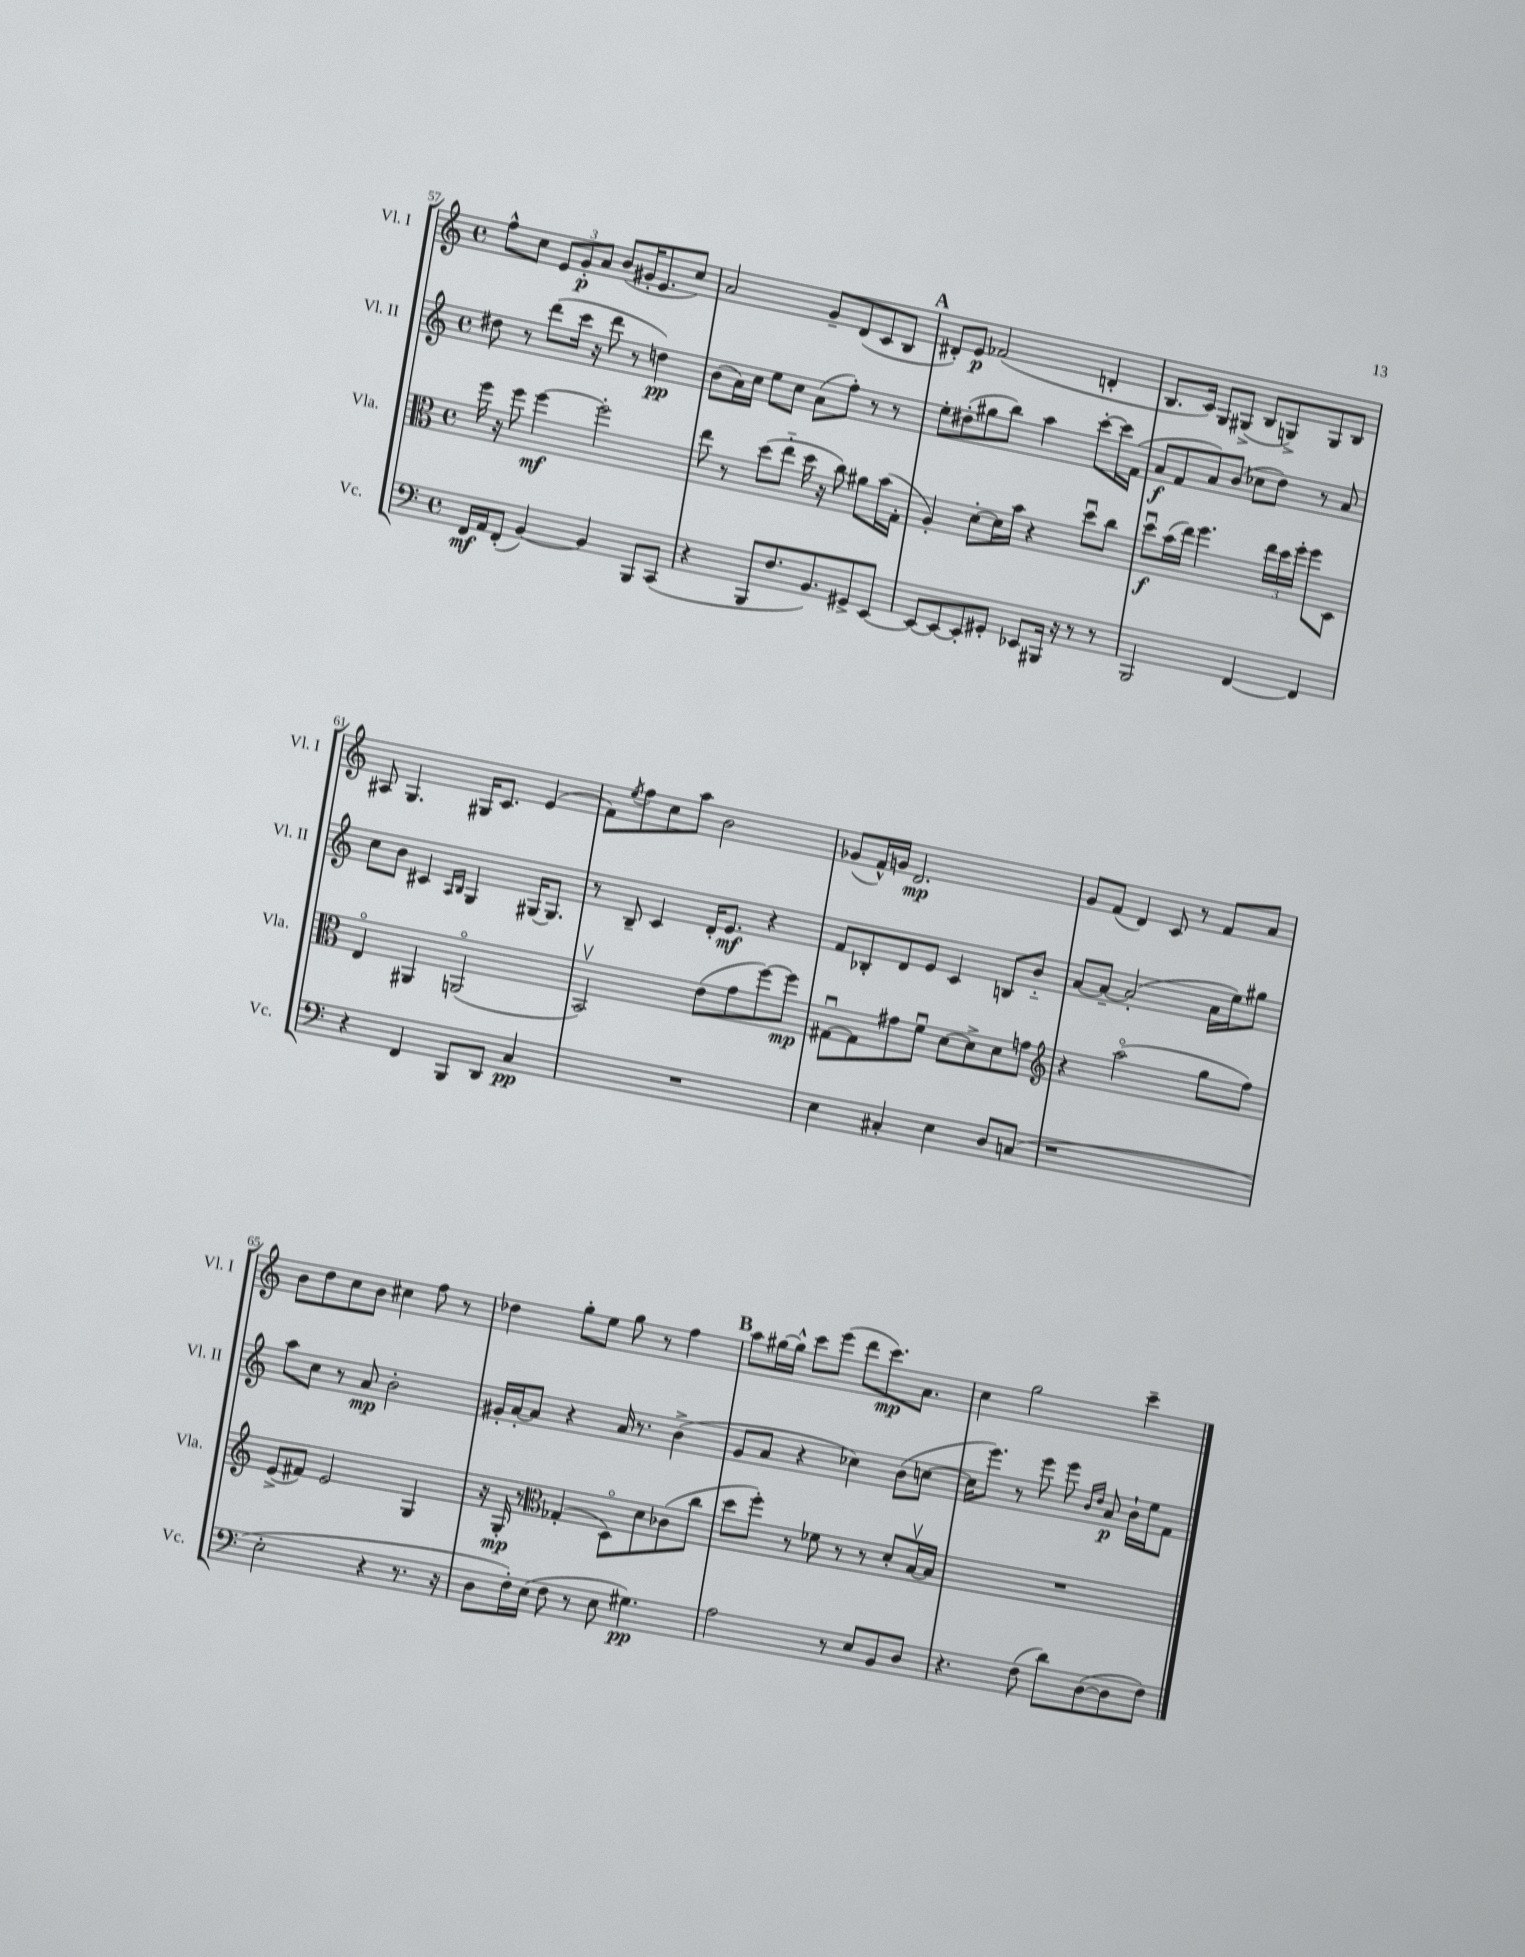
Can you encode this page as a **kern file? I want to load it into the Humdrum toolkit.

**kern	**kern	**kern	**kern
*staff4	*staff3	*staff2	*staff1
*clefF4	*clefC3	*clefG2	*clefG2
*k[]	*k[]	*k[]	*k[]
*M4/4	*M4/4	*M4/4	*M4/4
*met(c)	*met(c)	*met(c)	*met(c)
16FF	16ff	8dd#	8ff^^
16AA	16r	.	.
(8FF'	8ff	8r	8cc
[4BB)	[4ff	(8ddd	12e
.	.	.	12g'
.	.	16ccc	.
.	.	.	12a
.	.	16r	.
4BB]	2ff']	8ddd	(8b
.	.	8r	16g#'
.	.	.	8.e
8BBB	.	4dd)	.
(8CC	.	.	8cc)
=	=	=	=
4r	8ee	(8b	2a
.	8r	16a)	.
.	.	16cc	.
8BBB	(8dd	8ee	.
8.F	8ee'~	8cc	.
.	16dd	(8a	8g~
8.BB)	16r	.	.
.	8cc)	8ff')	(8d
8GG#^	8a#	8r	8c
[8EE	(16b	8r	8B
.	16G'	.	.
=	=	=	=
8EE_	4A')	8ee'	8d#')
8EE_	.	(8dd#'	8e
8EE']	[8d'	8gg#	(2f-
8GG#'	16d]	8bb)	.
.	16b	.	.
8EE-	4r	4aa	.
16BBB#	.	.	.
16r	.	.	.
8r	8ddu	[8ccc'	4d'
8r	8cc	16ccc]	.
.	.	(16f	.
=	=	=	=
2BBB	8ddu	8a	8.B
.	(16b	8f	.
.	16ee)	.	16c)
.	4.ff	8a)	8G
.	.	(8b	(8G#^
[4FF	.	8cc-	8B
.	24ee	8dd)	8G^)
.	24dd	.	.
.	24ff'	.	.
4FF]	8ff	8r	8G
.	8D	8a	8B
=	=	=	=
4r	4Eo	8cc	8A#
.	.	8b	4.G
4FF	4AA#	4c#	.
.	.	16qqA	.
.	.	16qqB	.
8BBB	(2AAo	4G	16G#
.	.	.	8.c
8DD	.	.	.
4C	.	[16G#	(4e
.	.	8.G#]	.
=	=	=	=
1r	2BBv)	8r	8f)
.	.	.	8qee
.	.	8B~	8ff
.	.	4c	8cc
.	.	.	8aa
.	(8e	16d'	2b
.	.	8.e	.
.	8g	.	.
.	[8ff)	4r	.
.	8ff]	.	.
=	=	=	=
4E	[8G#u	8f	(8g-
.	8G#]	8B-'	16f^^)
.	.	.	16g
4C#'	8g#	8d	2.d
.	8fu	8e	.
4E	[8d	4c	.
.	8d^]	.	.
8D	8d	8B	.
(8C	8g	8b'~	.
=	=	=	=
*	*clefG2	*	*
1r	4r	[8a	8g
.	.	8a~_	(8f
.	(2aao	(2a']	4d)
.	.	.	8c
.	.	.	8r
.	8gg	16a	8f
.	.	16ee)	.
.	8ff)	8gg#	8a
=	=	=	=
2E'	(8e^	8aa	8b
.	8f#)	8cc	8dd
.	2e	8r	8cc
.	.	8a	8b
4r	.	2b'	4cc#
8.r	4G	.	8ff
.	.	.	8r
16r	.	.	.
=	=	=	=
8D	16r	16g#'	4dd-
.	16G'	[16a'	.
16F')	8r	8a]	.
(16E	.	.	.
*	*clefC3	*	*
8F	(4G-'	4r	8gg'
8r	.	.	8ee
8E	8Do)	16a	8gg
.	.	8.r	.
4.G#)	8d	.	8r
.	(8c-	(4b^	4ff
.	8cc	.	.
=	=	=	=
2A	8dd	8g	8aa
.	8ff')	8a	[16gg#
.	.	.	16gg#^^]
.	8r	4r	8ccc
.	8f-	.	(8eee
8r	8r	4cc-)	8ddd
8E	8r	.	8.ccc)
8BB	8d'	(8b	.
.	.	.	8.a
8D	[16Bv	[8cc	.
.	16B]	.	.
=	=	=	=
4.r	1r	16cc]	4cc
.	.	8.eee)	.
.	.	8r	2gg
(8F	.	8eee	.
8d)	.	8eee	.
.	.	16qqb	.
.	.	16qqdd	.
([8D	.	8a	.
8D]	.	16b`	4ccc~
.	.	16ee	.
8F)	.	8f	.
==	==	==	==
*-	*-	*-	*-
